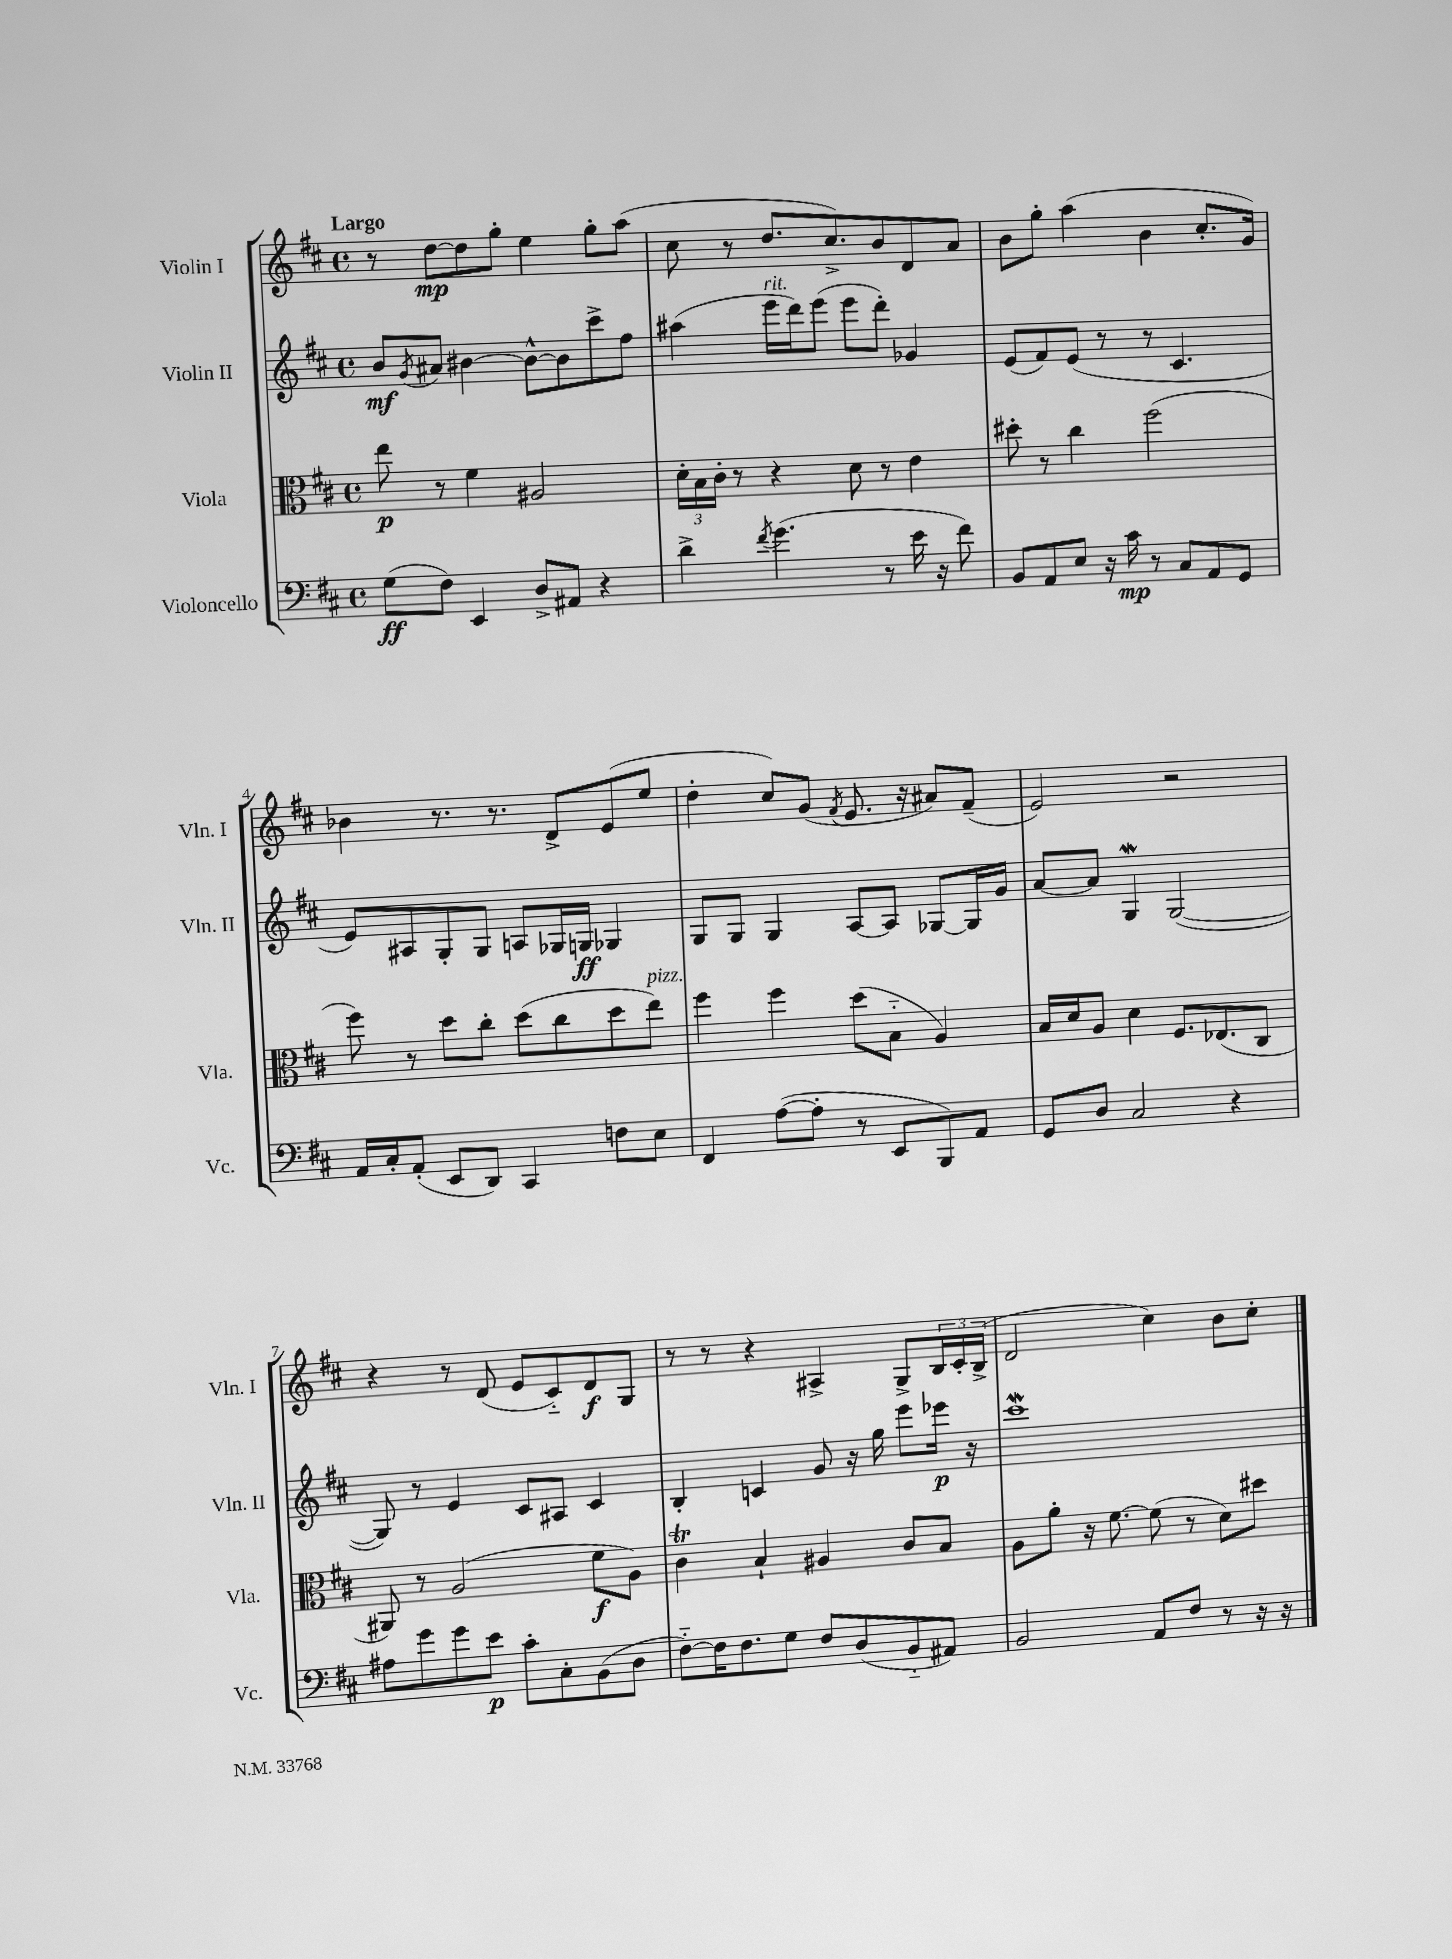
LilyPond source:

<<
\new StaffGroup <<
\new Staff = "s0" \with { instrumentName = "Violin I" shortInstrumentName = "Vln. I" } {
    \clef treble \key d \major \defaultTimeSignature \time 4/4 \tempo "Largo"
    r8 d''8~\mp d''8 g''8-. e''4 g''8-. a''8( |
    cis''8 r8 d''8. cis''8.->) b'8 d'8 a'8 |
    b'8 g''8-. a''4( b'4 cis''8.-. g'16) |
    bes'4 r8. r8. d'8-> e'8( e''8 |
    d''4-. cis''8) g'8( \acciaccatura { fis'8 } e'8. r16 ais'8) fis'8--( |
    e'2) r2 |
    r4 r8 d'8( e'8 cis'8-_) d'8\f g8 |
    r8 r8 r4 ais4-> g8-> \tuplet 3/2 { b16 cis'16-. b16->( } |
    d'2 cis''4) b'8 cis''8-. \bar "|." |
}
\new Staff = "s1" \with { instrumentName = "Violin II" shortInstrumentName = "Vln. II" } {
    \clef treble \key d \major \defaultTimeSignature \time 4/4
    b'8\mf \acciaccatura { g'8 } ais'8 bis'4~ bis'8~-^ bis'8 cis'''8-> fis''8 |
    ais''4( e'''16^\markup { \italic "rit." } d'''16) e'''8( e'''8 d'''8-.) ges'4 |
    e'8( fis'8) e'8( r8 r8 cis'4. |
    e'8) ais8 g8-. g8 a8 ges16 g16\ff ges4 |
    g8 g8 g4 a8~ a8 ges8~ ges16 g'16 |
    a'8~ a'8 g4\mordent g2~( |
    g8) r8 e'4 cis'8 ais8 cis'4 |
    b4-. c'4 g'8 r16 g''16 e'''8 ees'''16\p r16 |
    cis'''1\mordent \bar "|." |
}
\new Staff = "s2" \with { instrumentName = "Viola" shortInstrumentName = "Vla." } {
    \clef alto \key d \major \defaultTimeSignature \time 4/4
    e''8\p r8 fis'4 ais2 |
    \tuplet 3/2 { d'16-. b16 cis'16-. } r8 r4 d'8 r8 e'4 |
    dis''8-. r8 cis''4 fis''2( |
    fis''8) r8 d''8 cis''8-. d''8( cis''8 d''8 e''8^\markup { \italic "pizz." }) |
    fis''4 fis''4 d''8( b8-_ a4) |
    b16 d'16 a8 d'4 fis8. ees8.( cis8 |
    ais,8) r8 a2( fis'8\f a8) |
    cis'4\trill b4-! ais4 cis'8 b8 |
    a8 a'8-. r16 fis'8.~ fis'8( r8 d'8) dis''8 \bar "|." |
}
\new Staff = "s3" \with { instrumentName = "Violoncello" shortInstrumentName = "Vc." } {
    \clef bass \key d \major \defaultTimeSignature \time 4/4
    g8\ff( fis8) e,4 d8-> ais,8 r4 |
    d'4-> \acciaccatura { fis'8 } g'4.( r8 e'16 r16 fis'8) |
    b,8 a,8 e8 r16 cis'16\mp r8 cis8 a,8 g,8 |
    a,16 cis16-. a,8-.( e,8 d,8) cis,4 f8 e8 |
    fis,4 a8~( a8-. r8 e,8 b,,8) a,8 |
    g,8 d8 cis2 r4 |
    ais8 g'8 g'8 e'8\p cis'8-. cis8-. b,8( d8 |
    fis8~-_) fis16 fis8. g8 fis8 d8( b,8-_ ais,8) |
    b,2 a,8 fis8 r8 r16 r16 \bar "|." |
}
>>
>>
